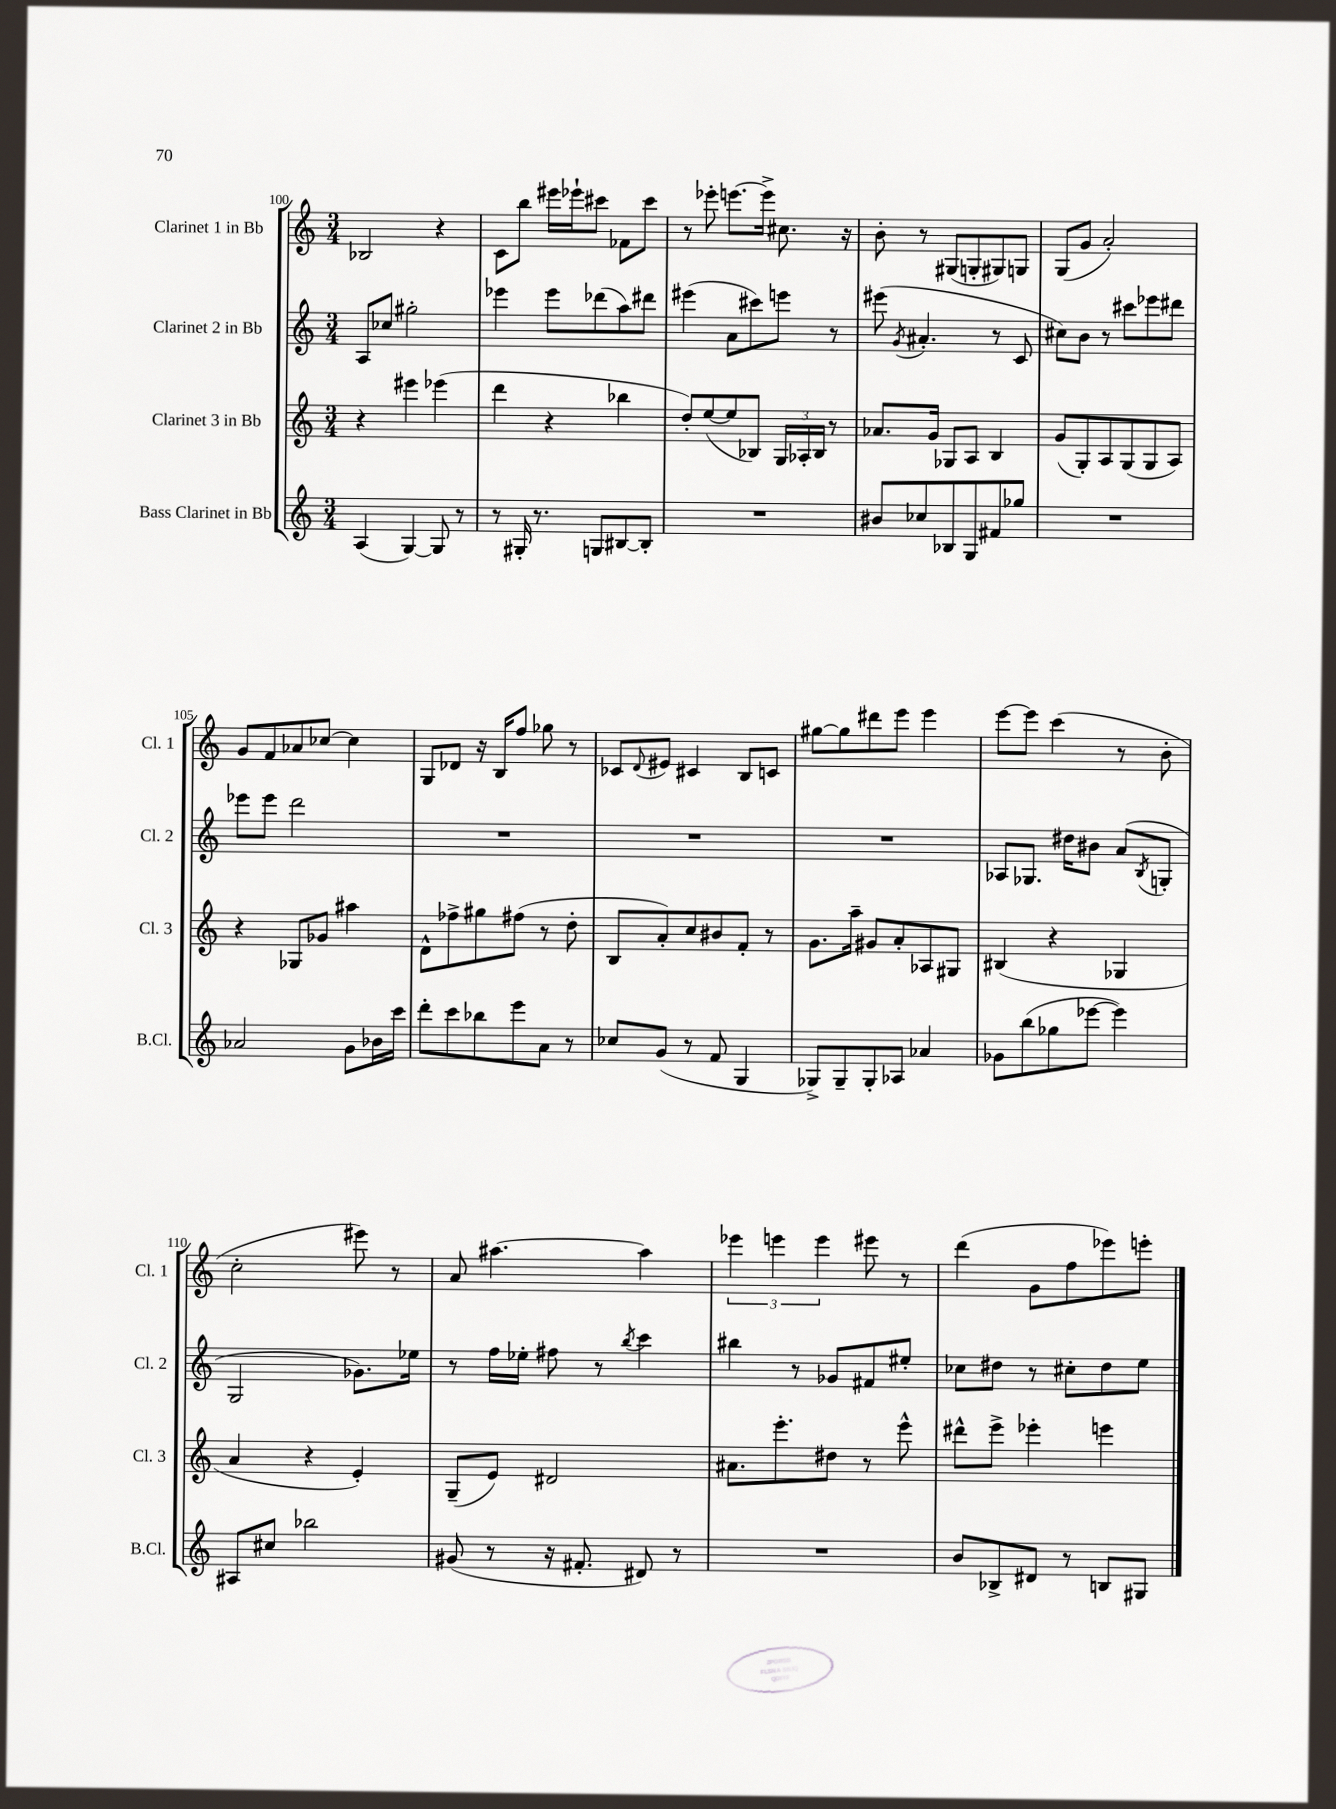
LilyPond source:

<<
\new StaffGroup <<
\new Staff = "s0" \with { instrumentName = "Clarinet 1 in Bb" shortInstrumentName = "Cl. 1" } {
    \clef treble \key c \major \numericTimeSignature \time 3/4
    bes2 r4 |
    c'8 b''8 eis'''16 ees'''16-! cis'''8 fes'8 cis'''8 |
    r8 ees'''8-. e'''8.~ e'''16-> cis''8. r16 |
    b'8-. r8 gis8( g8-. gis8) g8 |
    g8( g'8 a'2-.) |
    g'8 f'8 aes'8 ces''8~ ces''4 |
    g8 des'8 r16 b16 f''8 ges''8 r8 |
    ces'8 \appoggiatura { d'8 } eis'8 cis'4 b8 c'8 |
    gis''8~ gis''8 dis'''8 e'''8 e'''4 |
    e'''8~ e'''8 c'''4( r8 b'8-. |
    c''2-. eis'''8) r8 |
    a'8 ais''4.~ ais''4 |
    \tuplet 3/2 { ees'''4 e'''4 e'''4 } eis'''8 r8 |
    d'''4( g'8 f''8 ees'''8) e'''8-. \bar "|." |
}
\new Staff = "s1" \with { instrumentName = "Clarinet 2 in Bb" shortInstrumentName = "Cl. 2" } {
    \clef treble \key c \major \numericTimeSignature \time 3/4
    a8 ces''8 gis''2-. |
    ees'''4 ees'''8 des'''8( a''8) dis'''8 |
    eis'''4( a'8 cis'''8) e'''8 r8 |
    eis'''8( \acciaccatura { g'8 } ais'4.-. r8 c'8 |
    cis''8) b'8 r8 cis'''8 ees'''8 dis'''8 |
    ees'''8 ees'''8 d'''2 |
    R2. |
    R2. |
    R2. |
    aes8 ges8. dis''16 bis'8 a'8( \acciaccatura { b8 } g8-. |
    g2 ges'8.) ees''16 |
    r8 f''16 ees''16-. fis''8 r8 \acciaccatura { b''8 } c'''4 |
    bis''4 r8 ges'8 fis'8 eis''8-. |
    ces''8 dis''8 r8 cis''8-. dis''8 e''8 \bar "|." |
}
\new Staff = "s2" \with { instrumentName = "Clarinet 3 in Bb" shortInstrumentName = "Cl. 3" } {
    \clef treble \key c \major \numericTimeSignature \time 3/4
    r4 eis'''4 ees'''4( |
    d'''4 r4 bes''4 |
    d''8-.) e''8~( e''8 bes8) \tuplet 3/2 { g16 aes16-. bes16 } r8 |
    aes'8. g'16 ges8 a8 b4 |
    g'8( g8-.) a8 g8( g8 a8) |
    r4 ges8 ges'8 ais''4 |
    d'8-^ fes''8-> gis''8 fis''8( r8 d''8-. |
    b8 a'8-.) c''8 bis'8 f'8-. r8 |
    g'8. a''16-- gis'8 a'8-. aes8 gis8 |
    bis4( r4 ges4 |
    a'4 r4 e'4-.) |
    g8--( e'8) dis'2 |
    ais'8. e'''8.-. dis''8 r8 e'''8-^ |
    dis'''8-^ e'''8-> ees'''4-. e'''4 \bar "|." |
}
\new Staff = "s3" \with { instrumentName = "Bass Clarinet in Bb" shortInstrumentName = "B.Cl." } {
    \clef treble \key c \major \numericTimeSignature \time 3/4
    a4( g4~) g8 r8 |
    r8 gis16-. r8. g8 bis8~ bis8-. |
    R2. |
    bis'8 ces''8 bes8 g8 fis'8 ges''8 |
    R2. |
    aes'2 g'8 bes'16 c'''16 |
    d'''8-. c'''8 bes''8 e'''8 a'8 r8 |
    ces''8 g'8( r8 f'8 g4 |
    ges8->) ges8-- ges8-. aes8 aes'4 |
    ges'8 b''8( ges''8 ees'''8~ ees'''4) |
    ais8 cis''8 bes''2 |
    gis'8( r8 r16 fis'8.-. dis'8) r8 |
    R2. |
    b'8 bes8-> dis'8 r8 b8 gis8 \bar "|." |
}
>>
>>
\layout { \context { \Score currentBarNumber = #100 } }
